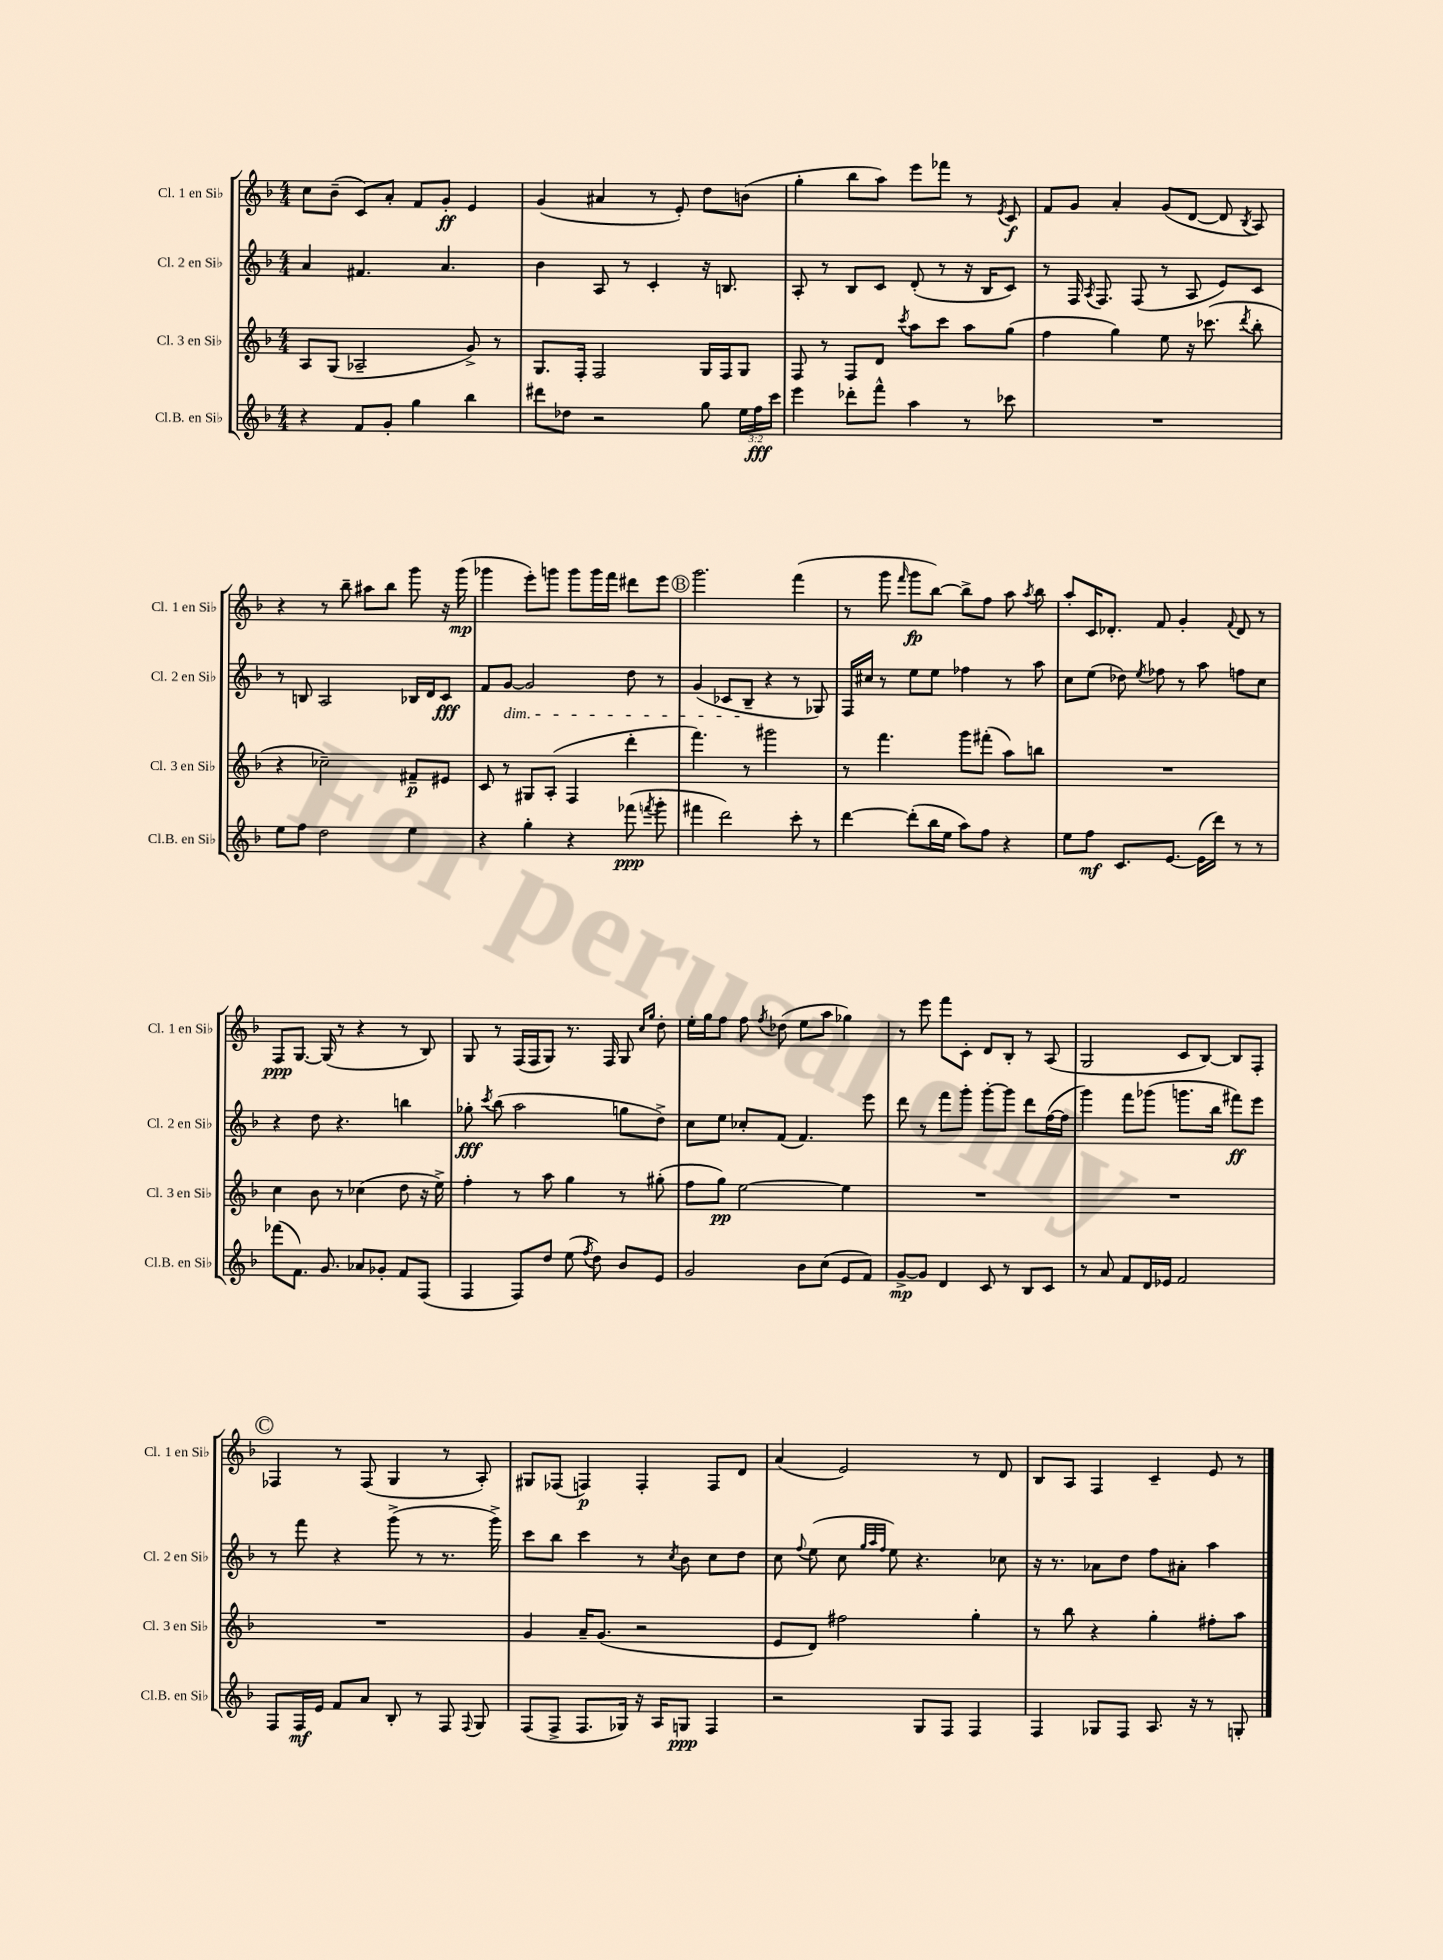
<<
\new StaffGroup <<
\new Staff = "s0" \with { instrumentName = "Cl. 1 en Sib" shortInstrumentName = "Cl. 1 en Sib" } {
    \clef treble \key f \major \numericTimeSignature \time 4/4
    \autoBeamOff c''8[ bes'8]--( c'8[) a'8]-. f'8[ g'8]-.\ff e'4 |
    g'4( ais'4 r8 e'8-.) d''8[ b'8]( |
    g''4-. bes''8[ a''8]) e'''8[ fes'''8] r8 \acciaccatura { e'8 } c'8\f |
    f'8[ g'8] a'4-. g'8[( d'8]~ d'8 \acciaccatura { bes8 } a8) |
    r4 r8 bes''8-- ais''8[ bes''8] g'''8 r16 g'''16\mp( |
    ges'''4 e'''8[-.) g'''8] g'''8[ g'''16 f'''16] dis'''8[ e'''8] |
    \mark \markup { \circle "B" } g'''2. f'''4( |
    r8 g'''8 \grace { f'''16 } g'''8[\fp bes''8]~) bes''8[-> f''8] a''8 \acciaccatura { a''8 } bes''8 |
    a''8[-. c'16 des'8.]-. f'8 g'4-. \appoggiatura { f'8 } des'8 r8 |
    f8[\ppp g8.]~ g16( r8 r4 r8 bes8) |
    g8 r8 f16[( f16 g8]) r8. f16 g8 \grace { c''16[ g''16] } d''8-. |
    e''16[-. g''16 f''8] f''8 \acciaccatura { f''8 } des''8( e''8[ a''8] ges''4) |
    r8 e'''8 f'''8[ c'8]-. d'8[ bes8]-. r8 a8( |
    g2 c'8[ bes8]~) bes8[ f8]-. |
    \mark \markup { \circle "C" } fes4 r8 fes8( g4 r8 a8-.) |
    gis8[ fes8]( f4\p) f4-. f8[ d'8] |
    a'4( e'2) r8 d'8 |
    bes8[ a8] f4 c'4-- e'8 r8 \bar "|." |
}
\new Staff = "s1" \with { instrumentName = "Cl. 2 en Sib" shortInstrumentName = "Cl. 2 en Sib" } {
    \clef treble \key f \major \numericTimeSignature \time 4/4
    \autoBeamOff a'4 fis'4. a'4. |
    bes'4 a8 r8 c'4-. r16 b8. |
    a8-. r8 bes8[ c'8] d'8-.( r8 r16 bes16[ c'8]) |
    r8 f16 \acciaccatura { a8 } f8. f8( r8 a8 e'8[) c'8] |
    r8 b8 a2 bes16[ d'16 c'8]\fff |
    f'8[ g'8]~\dim g'2 d''8 r8 |
    \mark \markup { \circle "B" } g'4( ces'8[ bes8]--\! r4 r8 ges8) |
    f16[ cis''16] r8 e''8[ e''8] fes''4 r8 a''8 |
    c''8[ e''8]( des''8) \acciaccatura { e''8 } fes''8 r8 a''8 f''8[ c''8] |
    r4 d''8 r4. b''4 |
    ges''8-.\fff \acciaccatura { c'''8 } bes''8( a''2 g''8[ d''8]->) |
    c''8[ e''8] ces''8[-. f'8]( f'4.) e'''8 |
    d'''8 r8 f'''8[ g'''8]-. g'''8[~-. g'''8] d'''8[ f''16~( f''16] |
    g'''4) f'''8[ ges'''8]( g'''8.[ bes''16] fis'''8[\ff) e'''8] |
    \mark \markup { \circle "C" } r8 f'''8 r4 g'''8->( r8 r8. g'''16->) |
    c'''8[ bes''8] c'''4 r8 \acciaccatura { c''8 } bes'8 c''8[ d''8] |
    c''8 \appoggiatura { f''8 } e''8( c''8 \grace { g''32[ a''32 f''32] } e''8) r4. ces''8 |
    r16 r8. aes'8[ d''8] f''8[ ais'8]-. a''4 \bar "|." |
}
\new Staff = "s2" \with { instrumentName = "Cl. 3 en Sib" shortInstrumentName = "Cl. 3 en Sib" } {
    \clef treble \key f \major \numericTimeSignature \time 4/4
    \autoBeamOff a8[ g8]( aes2-- g'8->) r8 |
    g8.[ f16]-. f2 g16[ f16 g8] |
    f8 r8 f8[ d'8] \acciaccatura { c'''8 } a''8[ c'''8] a''8[ g''8]( |
    f''4 g''4) e''8 r16 ces'''8.( \acciaccatura { d'''8 } bes''8-. |
    r4 ces''2--) fis'8[--\p eis'8] |
    c'8 r8 gis8[ a8]-.( f4 d'''4-. |
    \mark \markup { \circle "B" } f'''4.) r8 gis'''2 |
    r8 f'''4. g'''8[ fis'''8]-.( a''8[) b''8] |
    R1 |
    c''4 bes'8 r8 ces''4( d''8 r16 e''16->) |
    f''4-. r8 a''8 g''4 r8 gis''8-.( |
    f''8[ g''8]\pp) e''2~ e''4 |
    R1 |
    R1 |
    \mark \markup { \circle "C" } R1 |
    g'4 a'16[-- g'8.]( r2 |
    e'8[ d'8]) fis''2 g''4-. |
    r8 bes''8 r4 g''4-. fis''8[-. a''8] \bar "|." |
}
\new Staff = "s3" \with { instrumentName = "Cl.B. en Sib" shortInstrumentName = "Cl.B. en Sib" } {
    \clef treble \key f \major \numericTimeSignature \time 4/4 \override Staff.TupletNumber.text = #tuplet-number::calc-fraction-text
    \autoBeamOff r4 f'8[ g'8]-. g''4 bes''4 |
    dis'''8[ des''8] r2 g''8 \tuplet 3/2 { e''16[ f''16\fff c'''16] } |
    e'''4 des'''8[-. f'''8]-^ a''4 r8 ces'''8 |
    R1 |
    e''8[ f''8] d''2 e''4 |
    r4 g''4-. r4 fes'''8\ppp( \acciaccatura { f'''8 } g'''8-. |
    \mark \markup { \circle "B" } fis'''4 d'''2) c'''8-. r8 |
    d'''4~ d'''8[-.( bes''16 e''16] a''8[) f''8] r4 |
    e''8[ f''8]\mf c'8.[ e'8.]~ e'16[( d'''16]) r8 r8 |
    fes'''8[( f'8.]) g'8. aes'8[ ges'8]-. f'8[ f8]( |
    f4 f8[) d''8] e''8( \acciaccatura { f''8 } d''8) bes'8[ e'8] |
    g'2 bes'8[ c''8]( e'8[ f'8]) |
    g'8[~->\mp g'8] d'4 c'8 r8 bes8[ c'8] |
    r8 a'8 f'8[ d'16 ees'16] f'2 |
    \mark \markup { \circle "C" } f8[ f16\mf e'16] f'8[ a'8] bes8-. r8 f8 \appoggiatura { f8 } g8 |
    f8[( f8]-> f8.[ ges16]) r16 a16[ g8]\ppp f4 |
    r2 g8[ f8] f4 |
    f4 ges8[ f8] a8. r16 r8 g8-. \bar "|." |
}
>>
>>
\layout { \context { \Score \remove "Bar_number_engraver" } }
